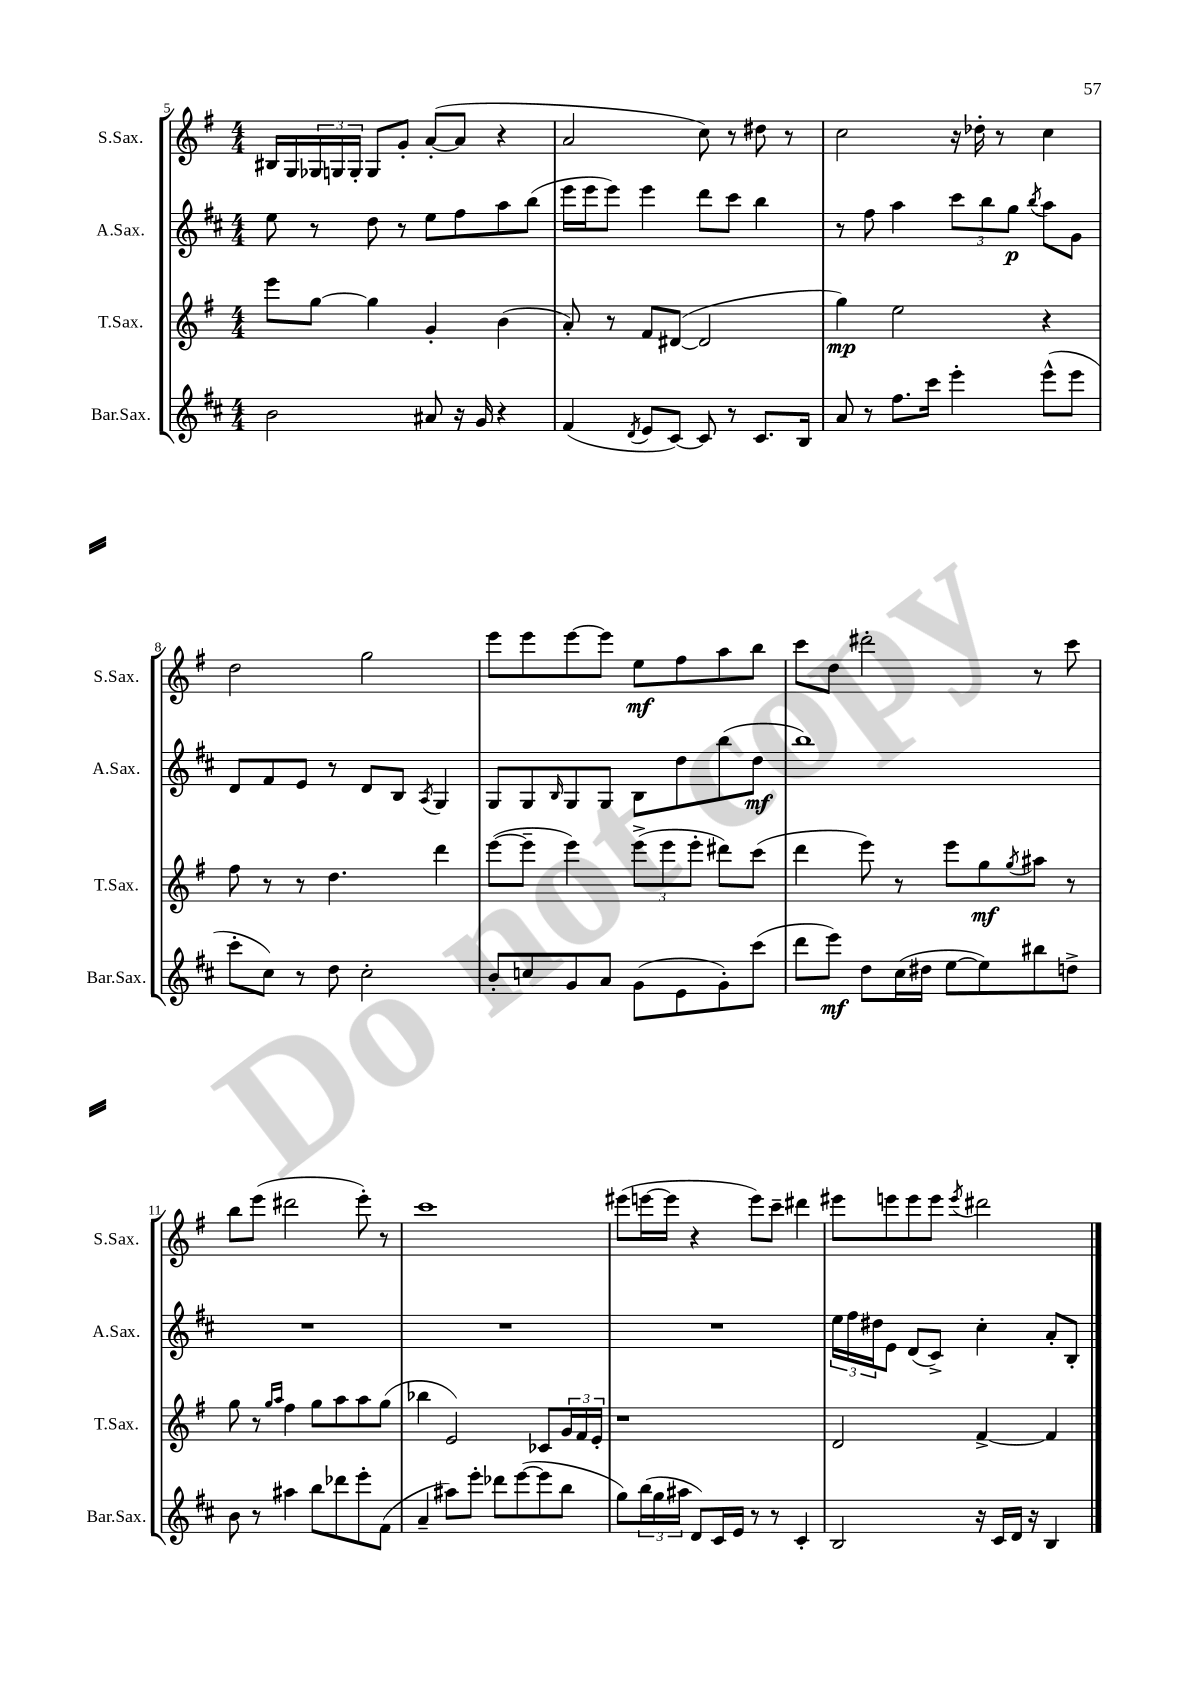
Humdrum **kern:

**kern	**kern	**kern	**kern
*staff4	*staff3	*staff2	*staff1
*clefG2	*clefG2	*clefG2	*clefG2
*k[f#c#]	*k[f#]	*k[f#c#]	*k[f#]
*M4/4	*M4/4	*M4/4	*M4/4
2b	8eee	8ee	16B#
.	.	.	16G
.	[8gg	8r	24G-
.	.	.	24G
.	.	.	24G'
.	4gg]	8dd	8G
.	.	8r	8g'
8a#	4g'	8ee	([8a'
16r	.	8ff#	8a]
16g	.	.	.
4r	(4b	8aa	4r
.	.	(8bb	.
=	=	=	=
(4f#	8a')	16eee	2a
.	.	16eee	.
.	8r	8eee)	.
8qd	.	.	.
8e	8f#	4eee	.
[8c#)	([8d#	.	.
8c#]	2d#]	8ddd	8cc)
8r	.	8ccc#	8r
8.c#	.	4bb	8dd#
.	.	.	8r
16B	.	.	.
=	=	=	=
8a	4gg)	8r	2cc
8r	.	8ff#	.
8.ff#	2ee	4aa	.
16ccc#	.	.	.
4eee'	.	12ccc#	16r
.	.	.	16dd-'
.	.	12bb	.
.	.	.	8r
.	.	12gg	.
.	.	8qbb	.
(8eee^^	4r	8aa	4cc
8eee	.	8g	.
=	=	=	=
8ccc#'	8ff#	8d	2dd
8cc#)	8r	8f#	.
8r	8r	8e	.
8dd	4.dd	8r	.
2cc#'	.	8d	2gg
.	.	8B	.
.	.	8qA	.
.	4ddd	4G	.
=	=	=	=
8b'	([8eee	8G	8eee
8cc	8eee~]	8G	8eee
.	.	16qqB	.
8g	4eee)	8G	[8eee
8a	.	8G	8eee]
(8g	(12eee^	8B	8ee
.	12eee	.	.
8e	.	8dd	8ff#
.	12eee'	.	.
8g')	8ddd#)	(8bb	8aa
(8ccc#	(8ccc	8dd	8bb
=	=	=	=
8ddd	4ddd	1bb)	8ccc
8eee)	.	.	8dd
8dd	8eee)	.	2ddd#'
(16cc#	8r	.	.
16dd#	.	.	.
[8ee	8eee	.	.
8ee])	8gg	.	.
.	8qgg	.	.
8bb#	8aa#	.	8r
8dd^	8r	.	8ccc
=	=	=	=
8b	8gg	1r	8bb
8r	8r	.	(8eee
.	16qqgg	.	.
.	16qqaa	.	.
4aa#	4ff#	.	2ddd#
8bb	8gg	.	.
8ddd-	8aa	.	.
8eee'	8aa	.	8eee')
(8f#	(8gg	.	8r
=	=	=	=
4a~	4bb-	1r	1ccc
8aa#)	2e)	.	.
8eee'	.	.	.
8ddd-	.	.	.
([8eee	.	.	.
8eee]	8c-	.	.
8bb	24g	.	.
.	24f#	.	.
.	24e'	.	.
=	=	=	=
8gg)	1r	1r	(8eee#
(24bb	.	.	[16eee
24gg	.	.	.
.	.	.	16eee]
24aa#	.	.	.
8d)	.	.	4r
16c#	.	.	.
16e	.	.	.
8r	.	.	8eee)
8r	.	.	8ccc~
4c#'	.	.	4ddd#
=	=	=	=
2B	2d	24ee	8eee#
.	.	24ff#	.
.	.	24dd#	.
.	.	8e	8eee
.	.	(8d	8eee
.	.	8c#^)	8eee
.	.	.	8qeee
16r	[4f#^	4cc#'	2ddd#
16c#	.	.	.
16d	.	.	.
16r	.	.	.
4B	4f#]	8a'	.
.	.	8B'	.
==	==	==	==
*-	*-	*-	*-
